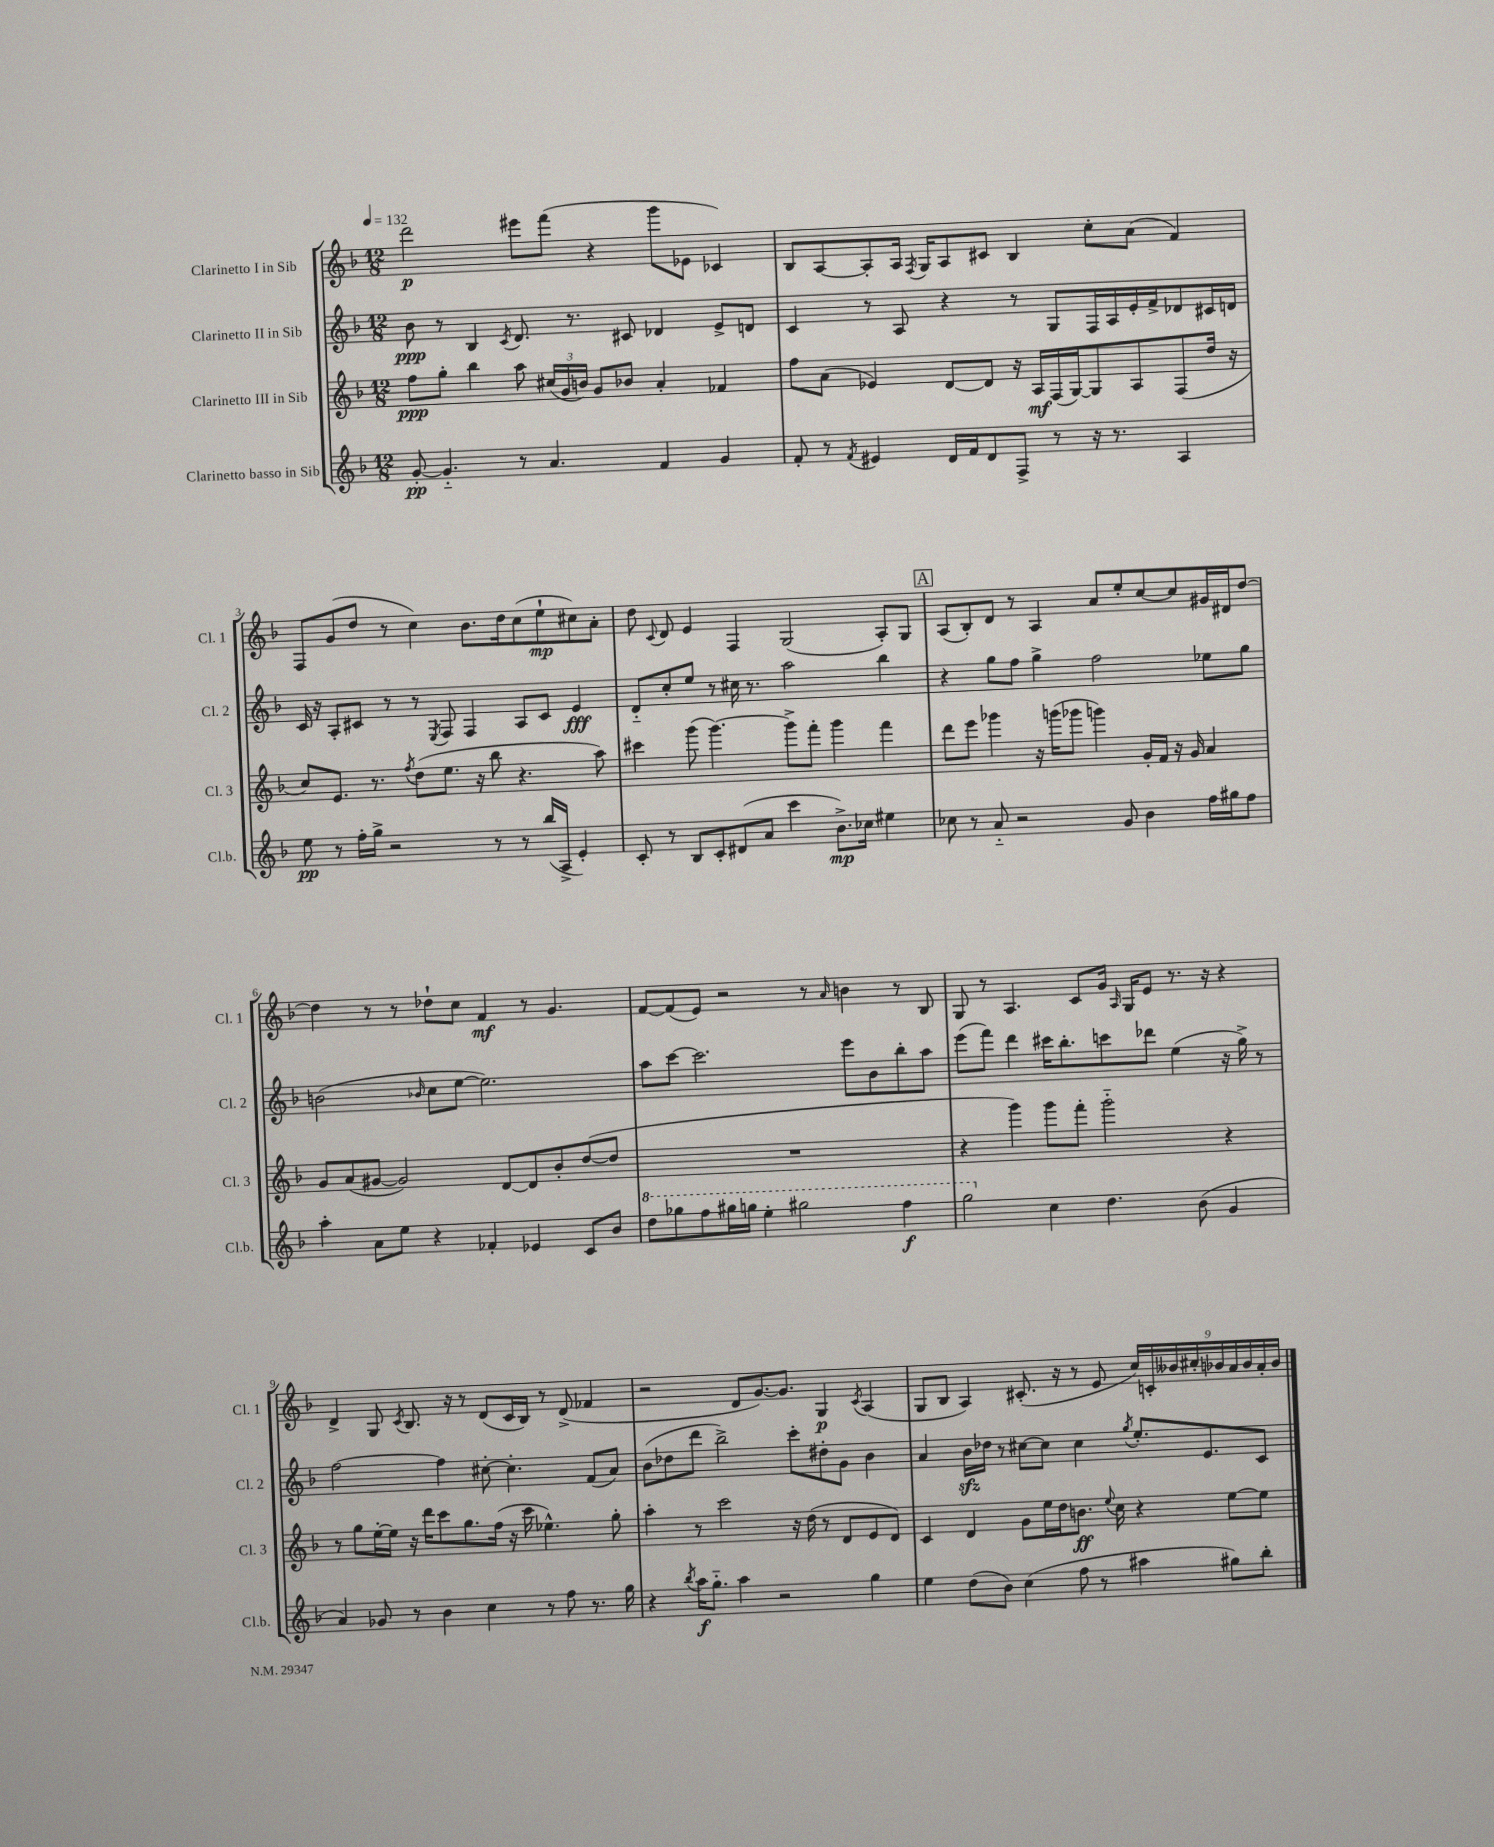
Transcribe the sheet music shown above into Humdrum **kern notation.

**kern	**dynam	**kern	**dynam	**kern	**dynam	**kern	**dynam
*part4	*part4	*part3	*part3	*part2	*part2	*part1	*part1
*staff4	*staff4	*staff3	*staff3	*staff2	*staff2	*staff1	*staff1
*I"Clarinetto basso in Sib	*	*I"Clarinetto III in Sib	*	*I"Clarinetto II in Sib	*	*I"Clarinetto I in Sib	*
*I'Cl.b.	*	*I'Cl. 3	*	*I'Cl. 2	*	*I'Cl. 1	*
*clefG2	*	*clefG2	*	*clefG2	*	*clefG2	*
*k[b-]	*	*k[b-]	*	*k[b-]	*	*k[b-]	*
*M12/8	*	*M12/8	*	*M12/8	*	*M12/8	*
*MM132	*	*MM132	*	*MM132	*	*MM132	*
=1	=1	=1	=1	=1	=1	=1	=1
[8g'/	pp	8ff\L	ppp	8b-\	ppp	2ddd\	p
4.g/]	.	8gg'\J	.	8r	.	.	.
.	.	4bb-\	.	4B-/	.	.	.
.	.	.	.	8qc/	.	.	.
8r	.	8aa\	.	8.d/	.	8eee#X\L	.
4.a/	.	(24cc#X/LL	.	.	.	(8fff\J	.
.	.	24g/	.	.	.	.	.
.	.	.	.	8.r	.	.	.
.	.	24bn/JJ)	.	.	.	.	.
.	.	8g/L	.	.	.	4r	.
.	.	8b-X/J	.	8c#X/	.	.	.
4f/	.	4a'/	.	4d-X/	.	8ggg\L	.
.	.	.	.	.	.	8e-X\J	.
4g/	.	4f-X/	.	8e^/L	.	4c-X/)	.
.	.	.	.	8dn/J	.	.	.
=2	=2	=2	=2	=2	=2	=2	=2
8f'/	.	8ff\L	.	4c/	.	8B-/L	.
8r	.	(8a\J	.	.	.	[8A/	.
8qf/	.	.	.	.	.	.	.
4e#X/	.	4e-X/)	.	8r	.	8A'/]	.
.	.	.	.	8A/	.	16A/Jk	.
.	.	.	.	.	.	8qF/	.
.	.	.	.	.	.	16G/KL	.
16d/LL	.	[8d/L	.	4r	.	8A/	.
16f/J	.	.	.	.	.	.	.
8d/	.	8d/J]	.	.	.	8c#X/J	.
8F^/J	.	16r	.	8r	.	4B-/	.
.	.	16A/LL	mf	.	.	.	.
8r	.	(16F/	.	8G/L	.	.	.
.	.	[16G/J)	.	.	.	.	.
16r	.	8G/]	.	16F/L	.	8cc'\L	.
8.r	.	.	.	16A/	.	.	.
.	.	8A/	.	16e'/	.	(8a\J	.
.	.	.	.	16f^/J	.	.	.
4A/	.	(8F/	.	8d-X/	.	4f/)	.
.	.	16dd/Jk	.	16c#X/L	.	.	.
.	.	16r	.	16dn/JJ	.	.	.
!!LO:LB:g=z
=3	=3	=3	=3	=3	=3	=3	=3
8ee\	pp	8cc/L)	.	16c/	.	8F/L	.
.	.	.	.	16r	.	.	.
8r	.	8.e/J	.	8A'/L	.	(8g/	.
16ff'\LL	.	.	.	8c#X/J	.	8dd/J	.
16gg^\JJ	.	8.r	.	.	.	.	.
2r	.	.	.	8r	.	8r	.
.	.	8qff/	.	.	.	.	.
.	.	(8dd\L	.	8r	.	4cc\)	.
.	.	.	.	8qE/	.	.	.
.	.	8.ee\J	.	8F/	.	.	.
.	.	.	.	4F/	.	8.b-\L	.
.	.	16r	.	.	.	.	.
8r	.	8bb-\	.	.	.	.	.
.	.	.	.	.	.	16dd\k	.
8r	.	4.r	.	8A/L	.	(8cc\	.
(16bb-/LL	.	.	.	8c#/J	.	8ee`\	mp
16A^/JJ	.	.	.	.	.	.	.
4e'/)	.	.	.	4e/	fff	8cc#X\)	.
.	.	8aa\)	.	.	.	8a'\J	.
=4	=4	=4	=4	=4	=4	=4	=4
8c'/	.	4ccc#X\	.	8d/L	.	8dd\	.
.	.	.	.	.	.	8qqc/	.
8r	.	.	.	8cc'/	.	8d/	.
8B-/L	.	(8ggg\	.	8ee/J	.	4e/	.
8c'/	.	[4.ggg\)	.	8r	.	.	.
(8d#X/	.	.	.	16cc#X\	.	4F/	.
.	.	.	.	8.r	.	.	.
8a/J	.	.	.	.	.	.	.
4ccc\	.	8ggg^\L]	.	2aa\	.	(2G/	.
.	.	8fff'\J	.	.	.	.	.
8.b-^\L)	mp	4ggg\	.	.	.	.	.
16cc-X\Jk	.	.	.	.	.	.	.
4ee#X\	.	4fff\	.	4bb-\	.	8A'/L)	.
.	.	.	.	.	.	8G/J	.
!!LO:REH:place=s1:t=A
=5	=5	=5	=5	=5	=5	=5	=5
8cc-X\	.	8ddd\L	.	4r	.	(8A/L	.
8r	.	8eee\J	.	.	.	8B-'/)	.
8a/	.	4ggg-X\	.	8gg\L	.	8d/J	.
2r	.	.	.	8ff\J	.	8r	.
.	.	16r	.	4gg^\	.	4A/	.
.	.	(16gggn\KL	.	.	.	.	.
.	.	8ggg-X\J	.	.	.	.	.
.	.	4gggn\)	.	2ff\	.	8a/L	.
8g/	.	.	.	.	.	8ee'/	.
4b-\	.	16g'/LL	.	.	.	[8cc/	.
.	.	16f/JJ	.	.	.	.	.
.	.	16r	.	.	.	8cc/]	.
.	.	16g/	.	.	.	.	.
16ff\LL	.	4a/	.	8ee-X\L	.	16g#X/L	.
16gg#X\J	.	.	.	.	.	16d#X/J	.
8ff\J	.	.	.	8gg\J	.	[8dd/J	.
!!LO:LB:g=z
=6	=6	=6	=6	=6	=6	=6	=6
4aa'\	.	8g/L	.	(2bn\	.	4dd\]	.
.	.	(8a/	.	.	.	.	.
8a\L	.	[8g#X/J	.	.	.	8r	.
8ee\J	.	2g#/])	.	.	.	8r	.
.	.	.	.	16qqb-X/	.	.	.
4r	.	.	.	8cc\L	.	8dd-X`\L	.
.	.	.	.	[8ee\J	.	8cc\J	.
4f-X'/	.	.	.	2.ee\])	.	4f/	mf
.	.	[8d/L	.	.	.	.	.
4e-X/	.	8d/]	.	.	.	8r	.
.	.	8b-'/	.	.	.	4.g/	.
8c/L	.	([8dd/	.	.	.	.	.
8b-/J	.	8dd/J]	.	.	.	.	.
=7	=7	=7	=7	=7	=7	=7	=7
*8va	*	*	*	*	*	*	*
8ddd\L	.	1.r	.	8aa\L	.	[8f/L	.
8ggg-X\	.	.	.	[8ccc\J	.	(8f/]	.
8fff\	.	.	.	2.ccc\]	.	8e/J)	.
16ggg#X\L	.	.	.	.	.	2r	.
16gggn\JJ	.	.	.	.	.	.	.
4eee'\	.	.	.	.	.	.	.
2ggg#X\	.	.	.	.	.	.	.
.	.	.	.	.	.	8r	.
.	.	.	.	.	.	16qqa/	.
.	.	.	.	8eee\L	.	4bn\	.
.	.	.	.	8b-\	.	.	.
4fff\	f	.	.	8bb-'\	.	8r	.
.	.	.	.	8aa\J	.	8B-/	.
=8	=8	=8	=8	=8	=8	=8	=8
2ggg\	.	4r	.	(8eee\L	.	8G/	.
.	.	.	.	8fff\J)	.	8r	.
.	.	4ggg\)	.	4ddd\	.	4.A/	.
*X8va	*	*	*	*	*	*	*
4cc\	.	8ggg\L	.	16ccc#X\KL	.	.	.
.	.	.	.	8.bb-'\	.	.	.
.	.	8fff'\J	.	.	.	8c/L	.
4.dd\	.	2ggg\	.	8cccn\	.	16g/Jk	.
.	.	.	.	.	.	16qqA/	.
.	.	.	.	.	.	16G/KL	.
.	.	.	.	8ddd-X\J	.	8e/J	.
.	.	.	.	(4ee\	.	8.r	.
(8b-\	.	.	.	.	.	.	.
.	.	.	.	.	.	16r	.
4g/	.	4r	.	16r	.	4r	.
.	.	.	.	16gg^\)	.	.	.
.	.	.	.	8r	.	.	.
!!LO:LB:g=z
=9	=9	=9	=9	=9	=9	=9	=9
4a/)	.	8r	.	[2ff\	.	4d^/	.
.	.	8gg\L	.	.	.	.	.
8g-X/	.	[16ee'\L	.	.	.	8G/	.
.	.	16ee\JJ]	.	.	.	.	.
.	.	.	.	.	.	8qc/	.
8r	.	16r	.	.	.	8.B-/	.
.	.	16ddd\KL	.	.	.	.	.
4b-\	.	8ccc\	.	4ff\]	.	.	.
.	.	.	.	.	.	16r	.
.	.	8.gg\	.	.	.	8r	.
4cc\	.	.	.	[8cc#X'\	.	(8d/L	.
.	.	(16ff\Jk	.	.	.	.	.
.	.	16r	.	4.cc#'\]	.	16c/L	.
.	.	16ccc\	.	.	.	16B-/JJ)	.
8r	.	4.ee-X^^\)	.	.	.	8r	.
8ff\	.	.	.	.	.	(8d^/	.
8.r	.	.	.	(8f/L	.	4f-X/	.
.	.	8gg'\	.	8a/J)	.	.	.
16gg\	.	.	.	.	.	.	.
=10	=10	=10	=10	=10	=10	=10	=10
4r	.	4aa'\	.	(8b-\L	.	2r	.
.	.	.	.	8dd-X\	.	.	.
8qbb-/	.	.	.	.	.	.	.
16aa\KL	f	8r	.	8ddd\J	.	.	.
8.gg\J	.	.	.	.	.	.	.
.	.	2ccc\	.	2bb-^\)	.	.	.
4aa\	.	.	.	.	.	8d/L	.
.	.	.	.	.	.	[8.g/)	.
2r	.	.	.	.	.	.	.
.	.	.	.	.	.	8.g/J]	.
.	.	16r	.	8ccc'\L	.	.	.
.	.	(16dd\	.	.	.	.	.
.	.	8r	.	8dd#X'\	.	4G/	p
.	.	8d/L	.	8g\J	.	.	.
.	.	.	.	.	.	8qc/	.
4gg\	.	8e/	.	4b-\	.	(4A/	.
.	.	8d/J)	.	.	.	.	.
=11	=11	=11	=11	=11	=11	=11	=11
4ee\	.	4c/	.	4a/	.	8G/L	.
.	.	.	.	.	.	8B-/J	.
(8dd\L	.	4d/	.	16b-zz\LL	.	4A/)	.
.	.	.	.	16dd-X\JJ	.	.	.
8b-\J)	.	.	.	8r	.	.	.
(4cc\	.	8g\L	.	[8cc#X\L	.	(8.c#X'/	.
.	.	16ee\L	.	8cc#\J]	.	.	.
.	.	16dd\J	.	.	.	16r	.
8ff\	.	8.bn\J	ff	4cc#\	.	8r	.
8r	.	.	.	.	.	8e/	.
.	.	8qqee/	.	.	.	.	.
.	.	16cc\	.	.	.	.	.
.	.	.	.	8qgg/	.	.	.
4aa#X\	.	4r	.	8.ee'/L	.	18cc/LL)	.
.	.	.	.	.	.	18cn'/	.
.	.	.	.	.	.	18b--X/	.
.	.	.	.	.	.	18cc#X'/	.
.	.	.	.	8.e/	.	.	.
.	.	.	.	.	.	18b-X/	.
8gg#X\L)	.	[8ee\L	.	.	.	.	.
.	.	.	.	.	.	18a/	.
.	.	.	.	.	.	18b-/	.
8bb-'\J	.	8ee\J]	.	8c/J	.	.	.
.	.	.	.	.	.	18a'/	.
.	.	.	.	.	.	18b-/JJ	.
==	==	==	==	==	==	==	==
*-	*-	*-	*-	*-	*-	*-	*-
